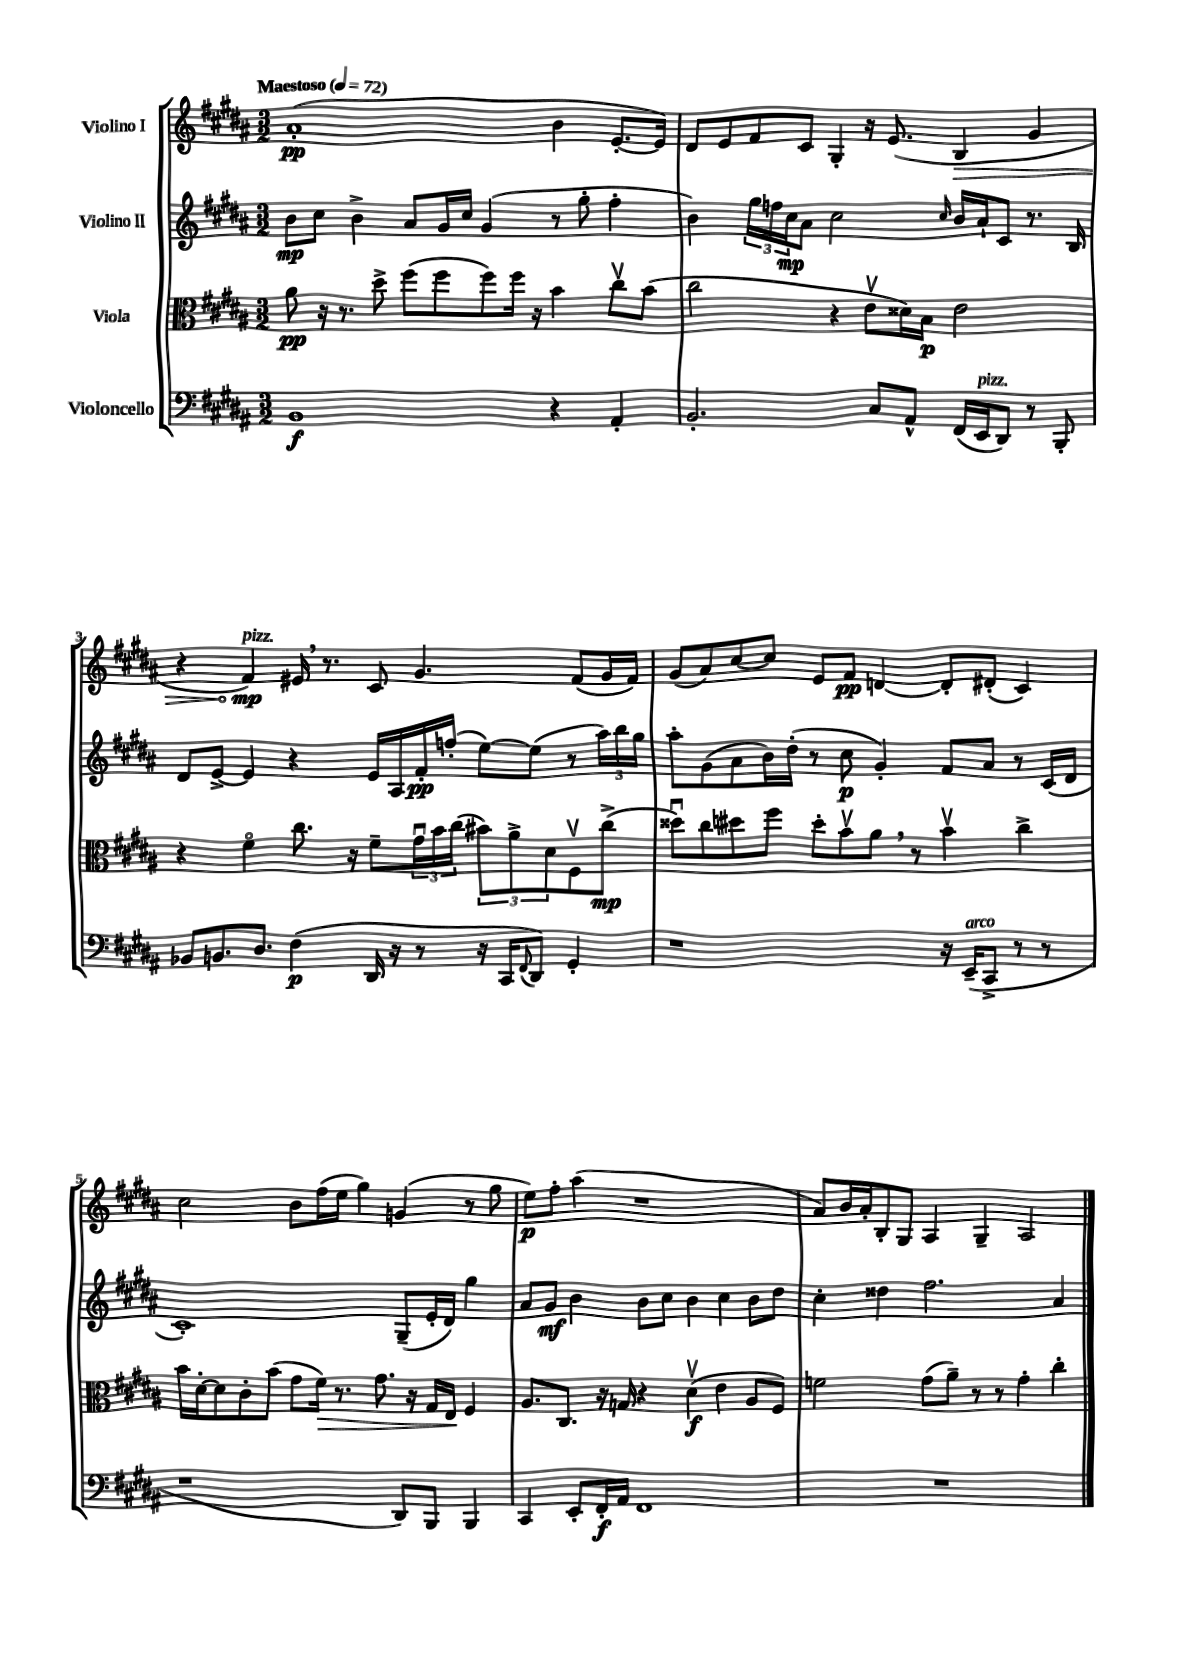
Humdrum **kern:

**kern	**dynam	**kern	**dynam	**kern	**dynam	**kern	**dynam
*part4	*part4	*part3	*part3	*part2	*part2	*part1	*part1
*staff4	*staff4	*staff3	*staff3	*staff2	*staff2	*staff1	*staff1
*I"Violoncello	*	*I"Viola	*	*I"Violino II	*	*I"Violino I	*
*clefF4	*	*clefC3	*	*clefG2	*	*clefG2	*
*k[f#c#g#d#a#]	*	*k[f#c#g#d#a#]	*	*k[f#c#g#d#a#]	*	*k[f#c#g#d#a#]	*
*M3/2	*	*M3/2	*	*M3/2	*	*M3/2	*
*MM72	*	*MM72	*	*MM72	*	*MM72	*
=1	=1	=1	=1	=1	=1	=1	=1
!	!	!	!	!	!	!LO:TX:a:B:t=Maestoso	!
1BB	f	8a#\	pp	8b\L	mp	(1a#'	pp
.	.	16r	.	8cc#\J	.	.	.
.	.	8.r	.	.	.	.	.
.	.	.	.	4b^\	.	.	.
.	.	8dd#^\	.	.	.	.	.
.	.	(8ff#\L	.	8a#/L	.	.	.
.	.	8ff#\	.	16g#/L	.	.	.
.	.	.	.	16cc#/JJ	.	.	.
.	.	8ff#\)	.	(4g#/	.	.	.
.	.	16ff#\Jk	.	.	.	.	.
.	.	16r	.	.	.	.	.
4r	.	4b\	.	8r	.	4b\	.
.	.	.	.	8gg#'\	.	.	.
4AA#'/	.	8cc#v\L	.	4ff#'\	.	[8.e'/L	.
.	.	(8b\J	.	.	.	.	.
.	.	.	.	.	.	16e/Jk])	.
=2	=2	=2	=2	=2	=2	=2	=2
2.BB'/	.	2cc#\	.	4b\)	.	8d#/L	.
.	.	.	.	.	.	8e/	.
.	.	.	.	24gg#\LL	.	8f#/	.
.	.	.	.	24ffn\	.	.	.
.	.	.	.	24cc#\J	mp	.	.
.	.	.	.	8a#\J	.	8c#/J	.
.	.	4r	.	2cc#\	.	4G#'/	.
8C#/L	.	8ev\L	.	.	.	16r	.
.	.	.	.	.	.	(8.e/	.
8AA#^^/J	.	16d##X\L)	.	.	.	.	.
.	.	16B\JJ	p	.	.	.	.
.	.	.	.	16qqcc#/	.	.	.
!	!	!	!	!	!	!	!LO:HP:b
(16FF#/LL	.	2e\	.	16b/LL	.	4B/	>
!LO:TX:a:i:t=pizz.	!	!	!	!	!	!	!
16EE/J	.	.	.	16a#`/J	.	.	.
8DD#/J)	.	.	.	8c#/J	.	.	.
8r	.	.	.	8.r	.	4g#/	.
8BBB'/	.	.	.	.	.	.	.
.	.	.	.	16B/	.	.	.
!!LO:LB:g=z
=3	=3	=3	=3	=3	=3	=3	=3
8BB-X/L	.	4r	.	8d#/L	.	4r	.
8.BBn/	.	.	.	[8e^/J	.	.	.
!	!	!	!	!	!	!LO:TX:a:i:t=pizz.	!
.	.	4f#\	.	4e/]	.	4f#/)	mp
8.D#/J	.	.	.	.	.	.	.
(4F#\	p	8.cc#\	.	4r	.	16e#X,/	]
.	.	.	.	.	.	8.r	.
.	.	16r	.	.	.	.	.
16DD#/	.	8f#~\L	.	16e/LL	.	8c#/	.
16r	.	.	.	16A#/	.	.	.
8r	.	24g#u\L	.	16f#'/	pp	4.g#/	.
.	.	24b\	.	.	.	.	.
.	.	.	.	(16ffn'/JJ	.	.	.
.	.	(24cc#\JJ	.	.	.	.	.
16r	.	12b#X\L)	.	[8ee\L)	.	.	.
16CC#/KL	.	.	.	.	.	.	.
.	.	12a#^\	.	.	.	.	.
8qqFF#/	.	.	.	.	.	.	.
8DD#/J)	.	.	.	(8ee\J]	.	.	.
.	.	12d#\	.	.	.	.	.
4GG#'/	.	8F#v\	.	8r	.	(8f#/L	.
.	.	(8cc#^\J	mp	24aa#\LL)	.	16g#/L	.
.	.	.	.	24bb\	.	.	.
.	.	.	.	.	.	16f#/JJ)	.
.	.	.	.	24gg#\JJ	.	.	.
=4	=4	=4	=4	=4	=4	=4	=4
1r	.	8dd##Xu\L)	.	8aa#'\L	.	(8g#/L	.
.	.	8cc#\	.	(8g#\	.	8a#/)	.
.	.	8dd#X\	.	8a#\	.	[8cc#/	.
.	.	8ff#\J	.	16b\L)	.	8cc#/J]	.
.	.	.	.	(16dd#'\JJ	.	.	.
.	.	8dd#'\L	.	8r	.	8e/L	.
.	.	8bv\	.	8cc#\	p	8f#/J	pp
.	.	8a#,\J	.	4g#'/)	.	[4dn/	.
.	.	8r	.	.	.	.	.
16r	.	4bv\	.	8f#/L	.	8d'/L]	.
!LO:TX:a:i:t=arco	!	!	!	!	!	!	!
(16EE~/KL	.	.	.	.	.	.	.
8CC#^/J	.	.	.	8a#/J	.	(8d#X'/J	.
8r	.	4cc#^\	.	8r	.	4c#/)	.
8r	.	.	.	(16c#/LL	.	.	.
.	.	.	.	16d#/JJ	.	.	.
!!LO:LB:g=z
=5	=5	=5	=5	=5	=5	=5	=5
1r	.	16b\LL	.	1c#')	.	2cc#\	.
.	.	[16d#'\J	.	.	.	.	.
.	.	8d#\]	.	.	.	.	.
.	.	8c#'\	.	.	.	.	.
.	.	(8b\J	.	.	.	.	.
.	.	8g#\L	.	.	.	8b\L	.
!	!	!	!LO:HP:b	!	!	!	!
.	.	16f#\Jk)	>	.	.	(16ff#\L	.
.	.	8.r	.	.	.	16ee\JJ	.
.	.	.	.	.	.	4gg#\)	.
.	.	8.g#\	.	.	.	.	.
8DD#/L)	.	.	.	(8G#~/L	.	(4gn/	.
.	.	16r	.	.	.	.	.
8BBB/J	.	16G#/LL	.	16e'/L	.	.	.
.	.	16E/JJ	.	16d#/JJ)	.	.	.
4BBB/	.	4F#/	]	4gg#\	.	8r	.
.	.	.	.	.	.	8gg#\	.
=6	=6	=6	=6	=6	=6	=6	=6
4CC#/	.	8.A#/L	.	8a#/L	.	8ee\L)	p
.	.	.	.	8g#/J	mf	8ff#'\J	.
.	.	8.C#/J	.	.	.	.	.
8EE'/L	.	.	.	4b\	.	(4aa#\	.
16FF#'/L	f	16r	.	.	.	.	.
16AA#/JJ	.	16Gn/	.	.	.	.	.
1FF#	.	4r	.	8b\L	.	1r	.
.	.	.	.	8cc#\J	.	.	.
.	.	(4d#v\	f	4b\	.	.	.
.	.	4e\	.	4cc#\	.	.	.
.	.	8A#/L	.	8b\L	.	.	.
.	.	8F#/J)	.	8dd#\J	.	.	.
=7	=7	=7	=7	=7	=7	=7	=7
1.r	.	2fn\	.	4cc#'\	.	8a#/L)	.
.	.	.	.	.	.	16b/L	.
.	.	.	.	.	.	16a#'/J	.
.	.	.	.	4dd##X\	.	8B'/	.
.	.	.	.	.	.	8G#/J	.
.	.	(8g#\L	.	2.ff#\	.	4A#/	.
.	.	8a#~\J)	.	.	.	.	.
.	.	8r	.	.	.	4G#~/	.
.	.	8r	.	.	.	.	.
.	.	4g#'\	.	.	.	2A#/	.
.	.	4cc#'\	.	4a#/	.	.	.
==	==	==	==	==	==	==	==
*-	*-	*-	*-	*-	*-	*-	*-
